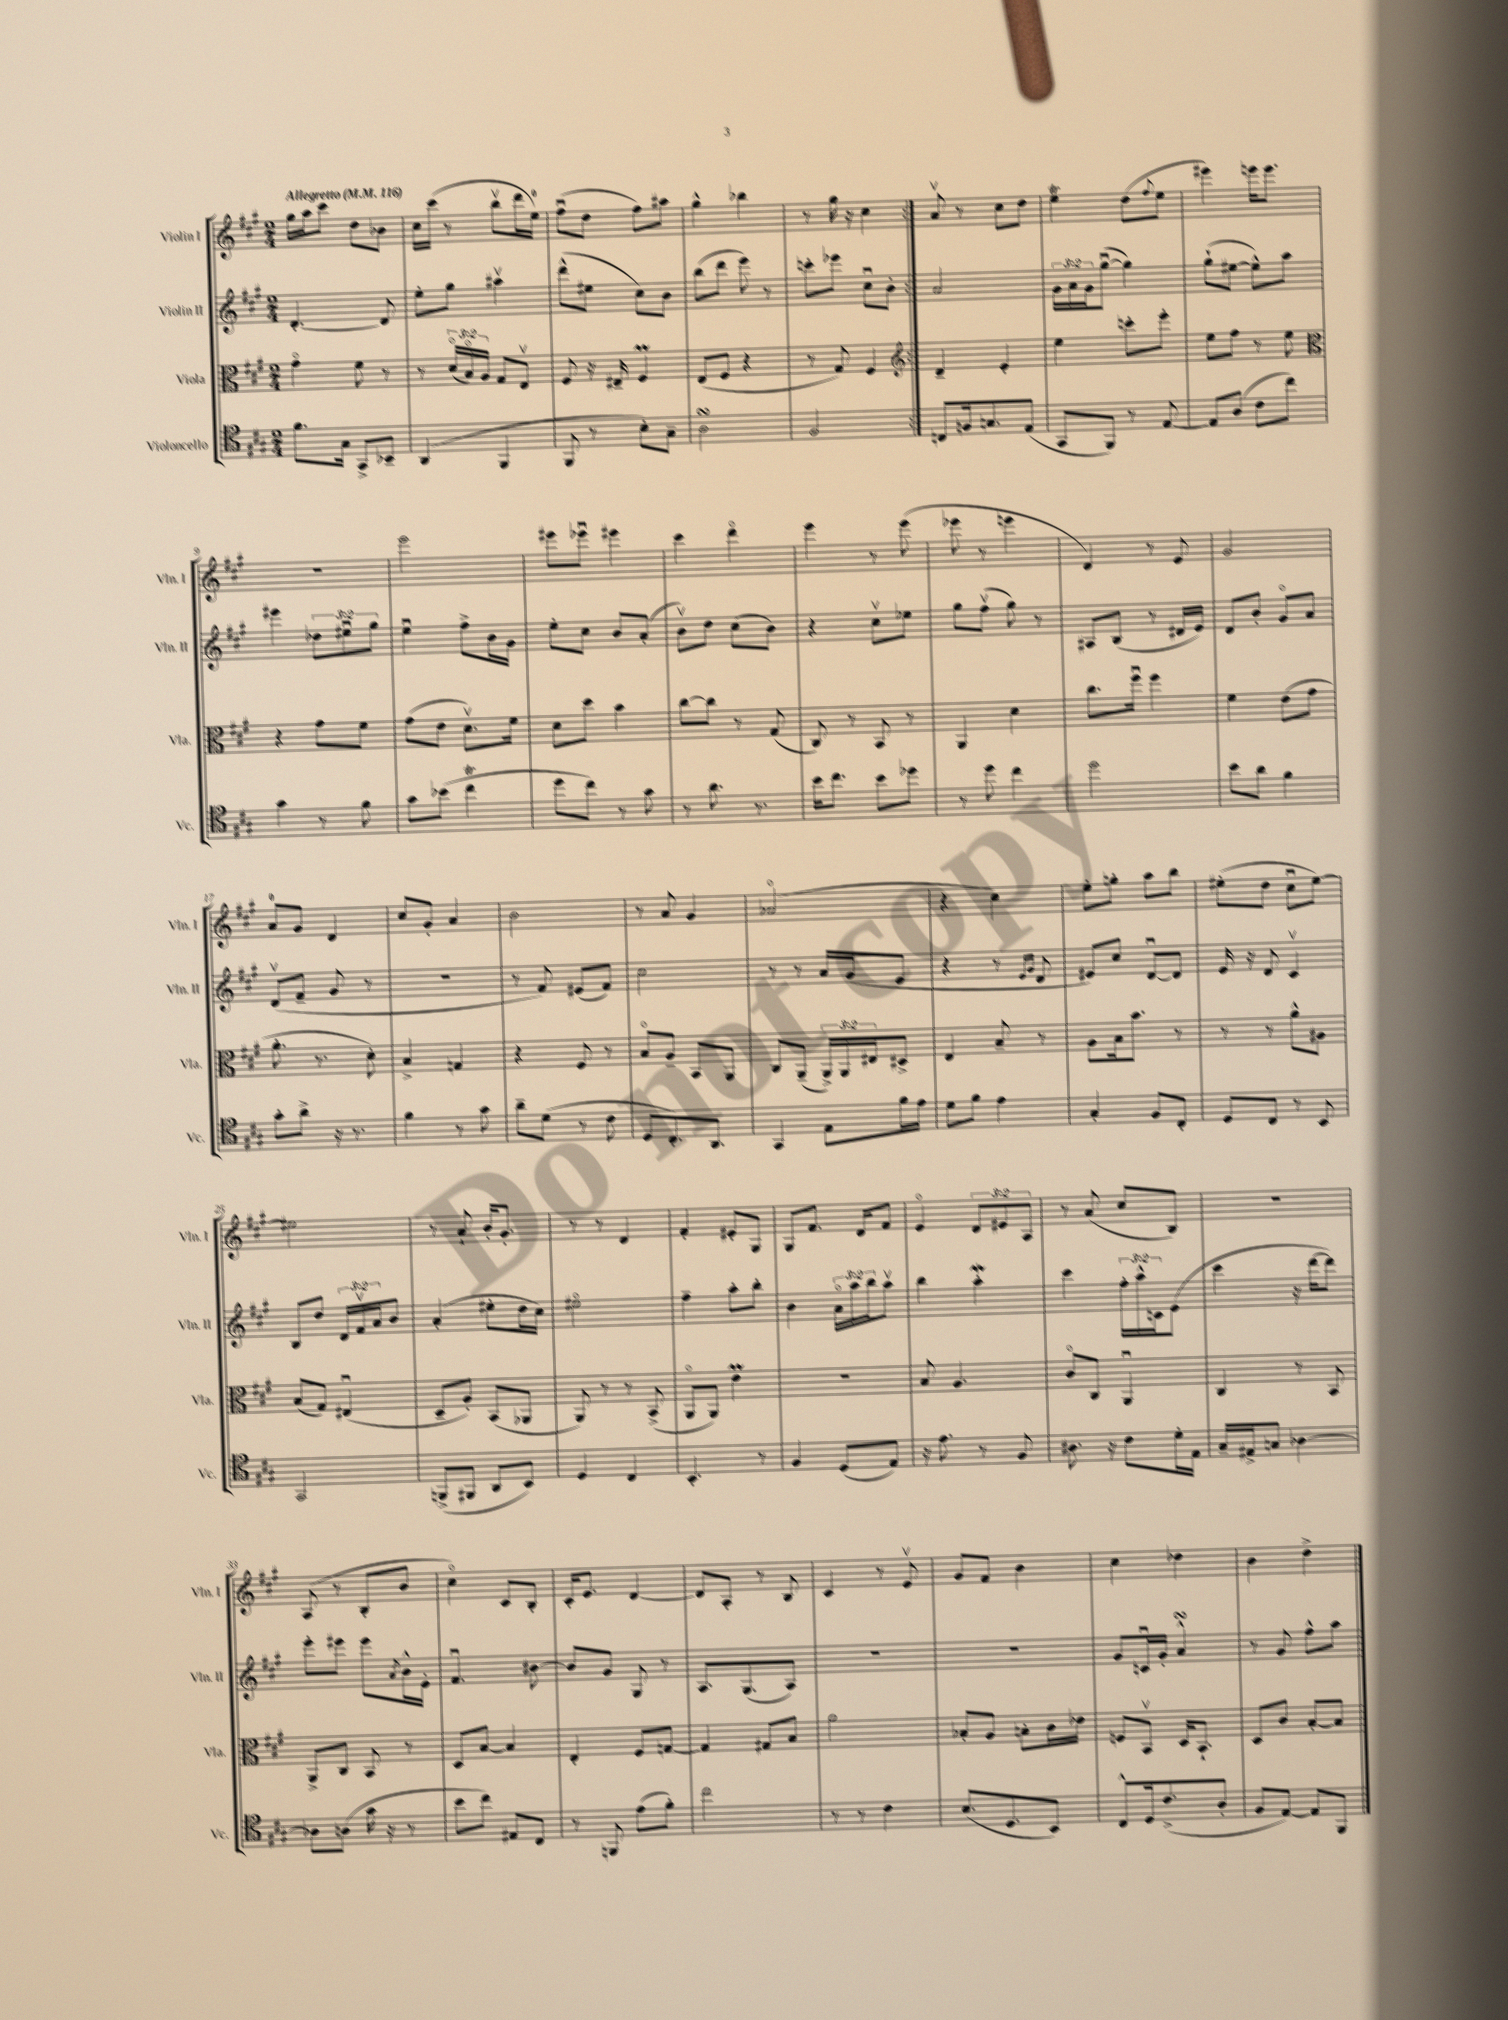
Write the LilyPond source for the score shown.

<<
\new StaffGroup <<
\new Staff = "s0" \with { instrumentName = "Violin I" shortInstrumentName = "Vln. I" } {
    \clef treble \key a \major \numericTimeSignature \time 2/4 \override Staff.TupletNumber.text = #tuplet-number::calc-fraction-text \tempo "Allegretto" 4 = 116
    \repeat volta 2 { gis''16 a''16 cis'''8 d''8 bes'8 |
    cis''16 cis'''16( r8 b''8\upbow d'''16 e''16-0) |
    fis''8\downbow( d''8 fis''8) ais''8 |
    gis''4-^ bes''4 |
    r8 gis''16 r16 cis''4 | }
    a'8\upbow r8 cis''8 d''8 |
    e''4\trill d''8( \appoggiatura { fis''8 } e''8 |
    eis'''4) e'''16 e'''8. |
    R2 |
    e'''2 |
    eis'''8 ees'''8\downbow eis'''4 |
    cis'''4 d'''4\flageolet |
    e'''4 r8 e'''8( |
    ees'''8 r8 e'''4 |
    d'4) r8 e'8 |
    gis'2 |
    a'8-0 gis'8 d'4 |
    cis''8 gis'8-. a'4 |
    b'2 |
    r8 a'8 gis'4 |
    aes'2\flageolet( |
    r4 cis''4) |
    e''8-. g''8-. a''8 b''8 |
    eis''8-.( d''8 cis''8\downbow eis''8~) |
    eis''2 |
    r8 a'8-! b'16-. gis'8.-. |
    r8 r8 d'4 |
    fis'4-. eis'8-. gis8 |
    gis8 fis'8. d'16 fis'8 |
    e'4\flageolet \tuplet 3/2 { d'8 eis'8 a8 } |
    r8 a'8( cis''8 b8) |
    R2 |
    a8( r8 b8-. b'8 |
    cis''4\flageolet) cis'8 b8-. |
    cis'16-. e'8. d'4~ |
    d'8 a8-. r8 b8 |
    cis'4 r8 e'8\upbow |
    gis'8 fis'8 b'4 |
    cis''4 des''4 |
    b'4 d''4-> \bar "|." |
}
\new Staff = "s1" \with { instrumentName = "Violin II" shortInstrumentName = "Vln. II" } {
    \clef treble \key a \major \numericTimeSignature \time 2/4 \override Staff.TupletNumber.text = #tuplet-number::calc-fraction-text
    \repeat volta 2 { d'4.~-. d'8 |
    e''8-. gis''8 ais''4\upbow |
    d'''8-^( eis''8 cis''8) b'8 |
    b''8( d'''8 e'''8) r8 |
    c'''8-. ees'''8 cis''8\downbow b'8-. | }
    a'2 |
    \tuplet 3/2 { gis'16 a'16 gis'16 } gis''8~\downbow( gis''4) |
    gis''8-!( eis''8~ eis''8-^) a''8 |
    eis'''4 \tuplet 3/2 { des''8 eis''8\downbow gis''8 } |
    e''4\downbow fis''8-> b'16 gis'16 |
    e''8-. cis''8 b'8 a'8-.( |
    b'8\upbow) d''8 cis''8( b'8) |
    r4 cis''8\upbow ees''8 |
    gis''8 fis''8\upbow( gis''8) r8 |
    ais8 b8( r8 dis'16 e'16) |
    d'8 b'8-. gis'8\flageolet a'8 |
    d'8\upbow( fis'8-- gis'8 r8 |
    R2 |
    r8 fis'8) eis'8( fis'8) |
    cis''2 |
    r8 r8 a'16 gis'16( e'8 |
    r4 r8 \grace { e'16 gis'16 } d'8 |
    eis'8) cis''8 d'8~\downbow d'8 |
    e'16 r16 d'8 cis'4\upbow |
    b8 d''8 \tuplet 3/2 { d'16 fis'16\upbow a'16 } b'8 |
    a'4-.( eis''8-. d''16 cis''16) |
    eis''2\flageolet |
    fis''4-- a''8-. b''8-. |
    b'4 \tuplet 3/2 { a'16\flageolet a''16 b''16 } a''8\upbow |
    b''4 a''4-.\mordent |
    cis'''4 \tuplet 3/2 { fis''16-. a''16-^ c'16 } e'8( |
    cis'''4 r16 d'''16~ d'''8) |
    e'''8-. eis'''8 eis'''8 \acciaccatura { a'8 } b'16-^ e'16-. |
    fis'4.\downbow bis'8~ |
    bis'8 gis'8 gis8 r8 |
    a8. gis8.( a8) |
    r2 |
    R2 |
    gis'8 c'16\downbow gis'16-. a'4-^\turn |
    r8 gis'8 fis''8-^ a''8 \bar "|." |
}
\new Staff = "s2" \with { instrumentName = "Viola" shortInstrumentName = "Vla." } {
    \clef alto \key a \major \numericTimeSignature \time 2/4 \override Staff.TupletNumber.text = #tuplet-number::calc-fraction-text
    \repeat volta 2 { gis'4\flageolet fis'8 r8 |
    r8 \tuplet 3/2 { d'16\flageolet( b16\flageolet) a16 } gis8 e8\upbow |
    fis8 r16 eis16-- fis4\prall |
    e8( fis8 r4 |
    r8 gis8) fis4 | }
    \clef treble d'4-- e'4-. |
    e''4 c'''8-. e'''8-. |
    e''8 fis''8 r8 e''8 |
    \clef alto r4 gis'8 fis'8 |
    gis'8( e'8 d'8.\upbow) fis'16 |
    d'8 d''8 b'4 |
    cis''8~ cis''8 r8 gis8( |
    cis8) r8 b,8 r8 |
    a,4 d'4 |
    cis''8. fis''16\downbow fis''4 |
    fis'4 e'8( gis'8 |
    a'8.-. r8. d'8-.) |
    b4-> g4 |
    r4 fis8 r8 |
    b8\flageolet a8-- b,8 a,8 |
    cis8 a,8--( \tuplet 3/2 { a,16->) a,16 eis16 } dis8-> |
    e4 b8-- r8 |
    a8 b16 b'8. r8 |
    r8 r8 a'8-^ ais8 |
    b8( gis8) eis4\downbow( |
    d8-- a8-.) b,8( aes,8 |
    a,8) r8 r8 b,8->( |
    a,8\flageolet a,8) e'4\prall |
    R2 |
    b8 a4. |
    cis'8\flageolet cis8 a,4\downbow |
    cis4 r8 b,8 |
    a,8-> cis8 b,8 r8 |
    d8 b8~ b4 |
    e4-. fis8 g8~ |
    g4 gis8 b8 |
    a'2 |
    bes8-. a8 b8-. cis'16 ees'16 |
    f8 b,8\upbow d16 b,8.-! |
    d8 cis'8 b8~-. b8 \bar "|." |
}
\new Staff = "s3" \with { instrumentName = "Violoncello" shortInstrumentName = "Vc." } {
    \clef tenor \key a \major \numericTimeSignature \time 2/4
    \repeat volta 2 { fis'8. gis16 gis,8-> bes,8-- |
    a,4( fis,4 |
    fis,8 r8 b8-.) gis8-- |
    a2\turn |
    fis2 | }
    c8 f16 g8. e8( |
    gis,8 fis,8) r8 e8~ |
    e8 a8( cis'8 cis''8) |
    gis'4 r8 fis'8 |
    gis'8 bes'8( cis''4\trill |
    d''8 cis''8) r8 gis'8 |
    r8 a'8. r8. |
    b'16 cis''8. b'8 des''8 |
    r8 d''8 cis''4 |
    d''2 |
    b'8 a'8 fis'4 |
    gis'8-. a'8-> r16 r8. |
    fis'4 r8 gis'8 |
    a'8-- d'8( r8 cis'8 |
    d8 cis8.-.) a,8. |
    gis,4 e8 fis'16 e'16 |
    d'8 fis'8 e'4 |
    gis4-. fis8 cis8-. |
    d8 cis8 r8 b,8 |
    gis,2 |
    f,8->( fis,8 a,8 b,8) |
    d4 cis4 |
    b,4.-. r8 |
    fis4 d8( e8) |
    r16 e'8. r8 fis8 |
    ais8. r16 cis'8 d'16-. e16 |
    gis16-- eis16-> g8 aes4~ |
    aes8 a8( gis'16 r16 r8 |
    b'8 cis''8) eis8 cis8 |
    r8 f,8 e'8( fis'8-.) |
    cis''2 |
    r8 r8 cis'4 |
    b8.( d8. b,8) |
    cis8-^ d16 cis'8.->( a8-. |
    fis8 e8~) e8 fis,8 \bar "|." |
}
>>
>>
